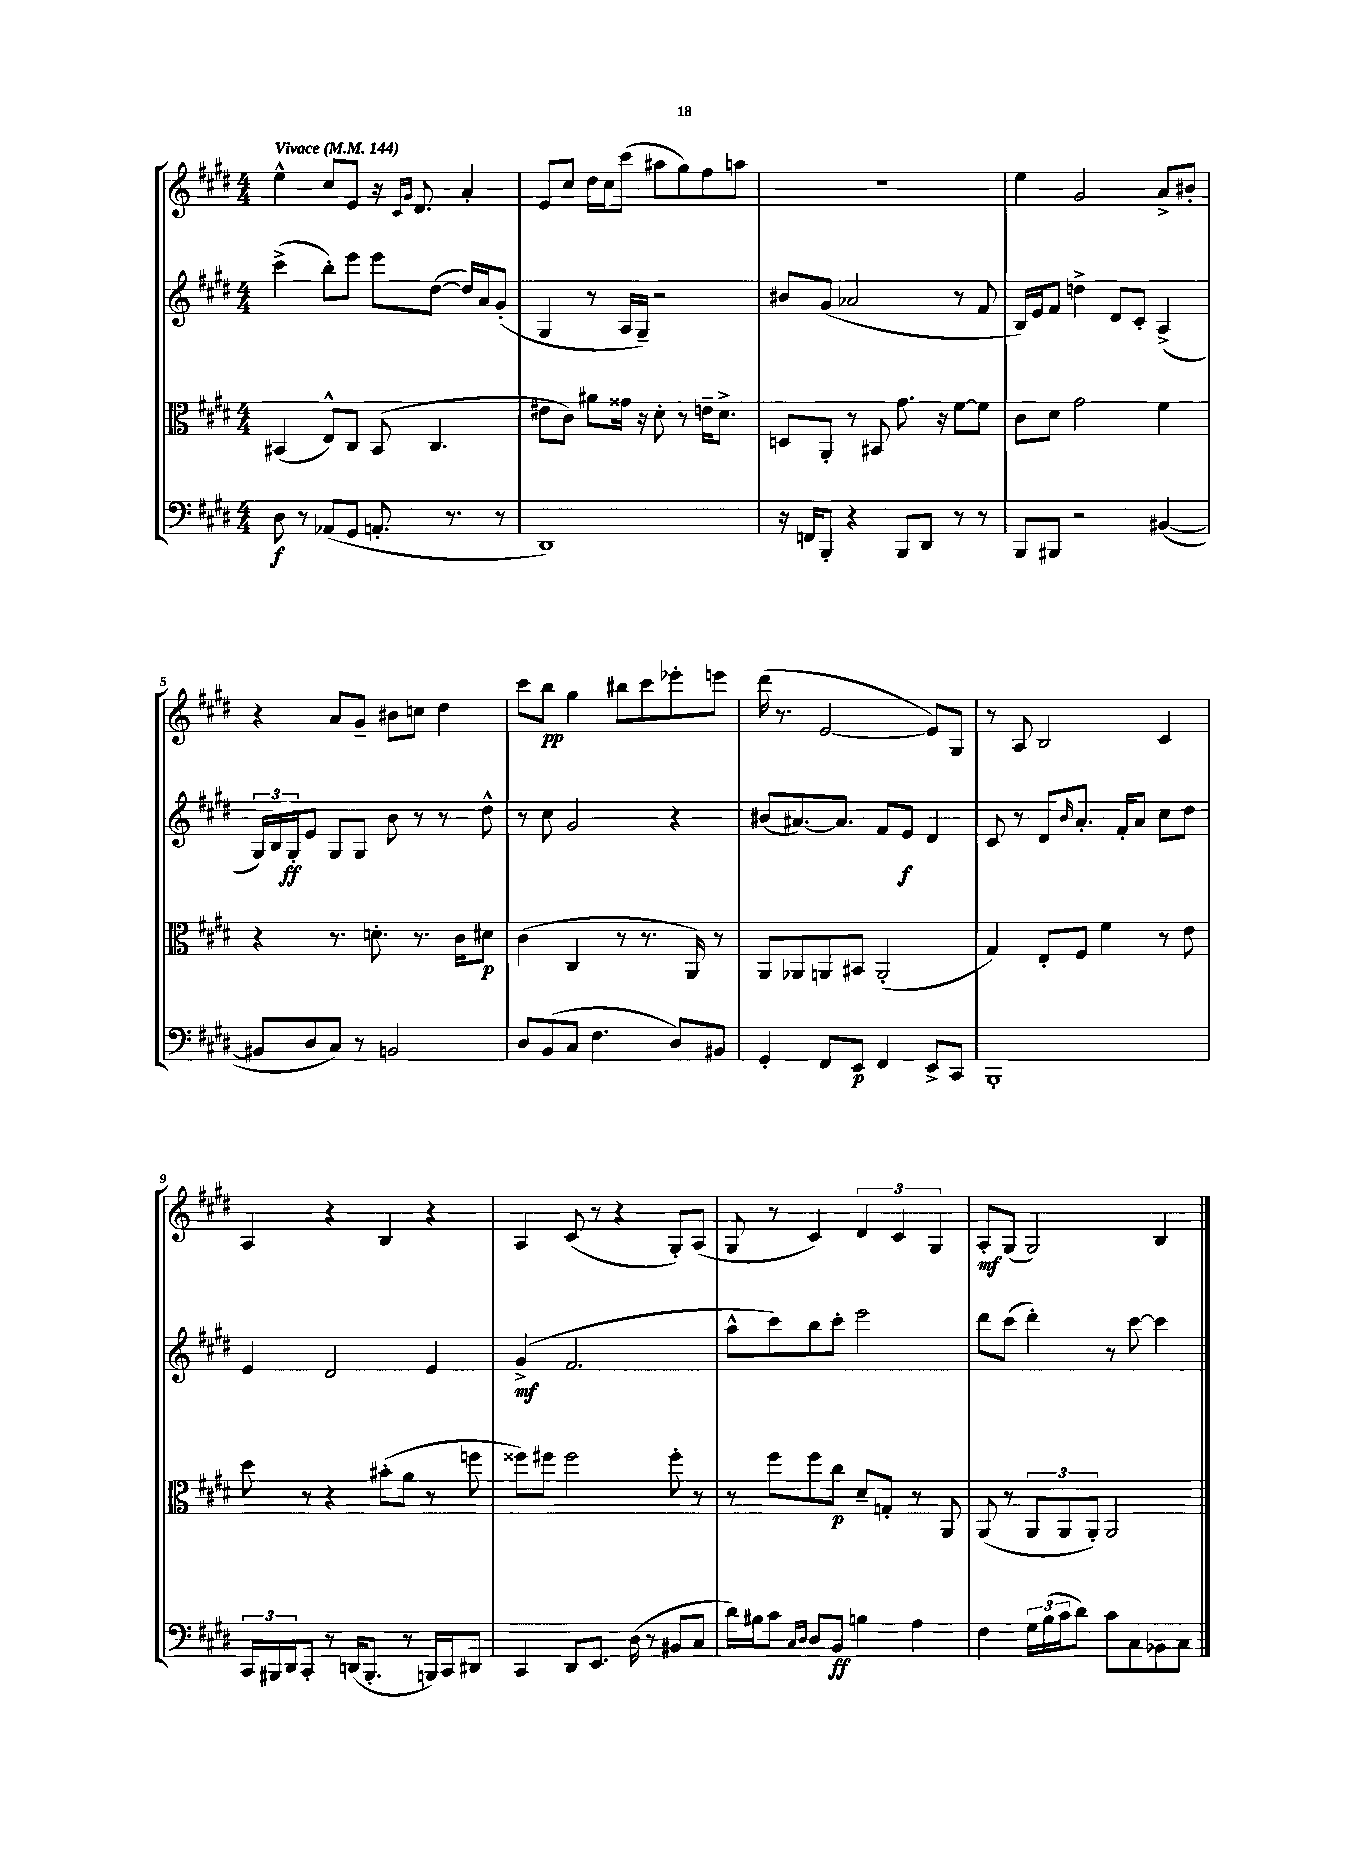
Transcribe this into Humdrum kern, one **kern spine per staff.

**kern	**kern	**kern	**kern
*staff4	*staff3	*staff2	*staff1
*clefF4	*clefC3	*clefG2	*clefG2
*k[f#c#g#d#]	*k[f#c#g#d#]	*k[f#c#g#d#]	*k[f#c#g#d#]
*M4/4	*M4/4	*M4/4	*M4/4
*MM144	*MM144	*MM144	*MM144
8D#\	(4BB#/	(4ccc#^\	4ee^^\
8r	.	.	.
(8AA-/L	8E^^/L)	8bb'\L)	8cc#/L
8GG#/J	8C#/J	8eee\J	8e/J
8.AA'/	(8BB#/	8eee\L	16r
.	.	.	16qqc#/LL
.	.	.	16qqg#/JJ
.	.	.	8.d#/
.	4.C#/	([8dd#\J	.
8.r	.	.	.
.	.	16dd#/]LL)	4a'/
.	.	16a/J	.
8r	.	(8g#'/J	.
=	=	=	=
1DD#)	8e#\L	4G#/	8e/L
.	8c#\J)	.	8cc#/J
.	8a#\L	8r	16dd#\LL
.	.	.	16cc#\J
.	16g##\Jk	16A/LL	(8ccc#\J
.	16r	16G#~/JJ)	.
.	8d#'\	2r	8aa#\L
.	8r	.	8gg#\)
.	16e~\LK	.	8ff#\
.	8.d#^\J	.	.
.	.	.	8aa\J
=	=	=	=
16r	8D/L	8b#/L	1r
16FF/LK	.	.	.
8BBB'/J	8AA'/J	(8g#/J	.
4r	8r	2a-/	.
.	8BB#/	.	.
8BBB/L	8.g#\	.	.
8DD#/J	.	.	.
.	16r	.	.
8r	[8f#\L	8r	.
8r	8f#\]J	8f#/	.
=	=	=	=
8BBB/L	8c#\L	16B/LL)	4ee\
.	.	16e/J	.
8BBB#/J	8d#\J	8f#/J	.
2r	2g#\	4dd^\	2g#/
.	.	8d#/L	.
.	.	8c#'/J	.
([4BB#/	4f#\	(4A^/	8a^/L
.	.	.	8b#'/J
=	=	=	=
8BB#/]L	4r	24G#/LL)	4r
.	.	24B/	.
.	.	24G#'/J	.
8D#/	.	8e/J	.
8C#/J)	8.r	8G#/L	8a/L
8r	.	8G#/J	8g#~/J
.	8.d'\	.	.
2BB/	.	8b\	8b#\L
.	8.r	8r	8cc\J
.	.	8r	4dd#\
.	16c#\LK	.	.
.	8d#\J	8dd#^^\	.
=	=	=	=
8D#/L	(4c#\	8r	8ccc#\L
(8BB/	.	8cc#\	8bb\J
8C#/J	4C#/	2g#/	4gg#\
4.F#\	.	.	.
.	8r	.	8bb#\L
.	8.r	.	8ccc#\
8D#/L)	.	4r	8eee-'\
.	16AA/)	.	.
8BB#/J	8r	.	8eee\J
=	=	=	=
4GG#'/	8AA/L	(8b#/L	(16ddd#\
.	.	.	8.r
.	8AA-/	[8.a#/)	.
8FF#/L	8AA/	.	[2e/
.	.	8.a#/]J	.
8EE/J	8BB#/J	.	.
4FF#/	(2AA'/	8f#/L	.
.	.	8e/J	.
8EE^/L	.	4d#/	8e/]L)
8CC#/J	.	.	8G#/J
=	=	=	=
1BBB'	4G#/)	8c#/	8r
.	.	8r	8A/
.	8E'/L	8d#/L	2B/
.	.	16qqb/	.
.	8F#/J	8.a'/J	.
.	4f#\	.	.
.	.	16f#'/LK	.
.	.	8a/J	.
.	8r	8cc#\L	4c#/
.	8e\	8dd#\J	.
=	=	=	=
24CC#/LL	8dd#\	4e/	4A/
24BBB#/	.	.	.
24DD#/J	.	.	.
8CC#'/J	8r	.	.
8r	4r	2d#/	4r
(16DD/LK	.	.	.
8.BBB#'/J	.	.	.
.	(8b#'\L	.	4B/
8r	8a\J	.	.
16BBB/LL)	8r	4e/	4r
16CC#/J	.	.	.
8DD#/J	8ff\	.	.
=	=	=	=
4CC#/	8ff##\L)	(4g#^/	4A/
.	8ff#\J	.	.
8DD#/L	2ff#\	2.f#/	(8c#/
8.EE/J	.	.	8r
.	.	.	4r
(16D#\	.	.	.
8r	.	.	.
8BB#/L	8ff#'\	.	8G#'/L)
8C#/J	8r	.	(8A/J
=	=	=	=
16d#\LL)	8r	8aa^^\L	8G#/
16B#\J	.	.	.
8c#\J	8ff#\L	8ccc#\)	8r
16qqC#/LL	.	.	.
16qqD#/JJ	.	.	.
8D#/L	8ff#\	8bb\	4c#/)
8BB/J	8cc#\J	8ccc#'\J	.
4B\	8d#~/L	2eee\	6d#/
.	8G'/J	.	.
.	.	.	6c#/
4A\	8r	.	.
.	.	.	6G#/
.	8AA/	.	.
=	=	=	=
4F#\	(8AA/	8ddd#\L	8A'/L
.	8r	(8ccc#\J	(8G#/J
24G#\LL	12AA/L	4ddd#'\)	2G#/)
(24B\	.	.	.
24c#\J	12AA/	.	.
8d#\J)	.	.	.
.	12AA'/J)	.	.
8c#\L	2AA/	8r	.
8C#\	.	[8ccc#\	.
8BB-\	.	4ccc#\]	4B/
8C#\J	.	.	.
==	==	==	==
*-	*-	*-	*-
